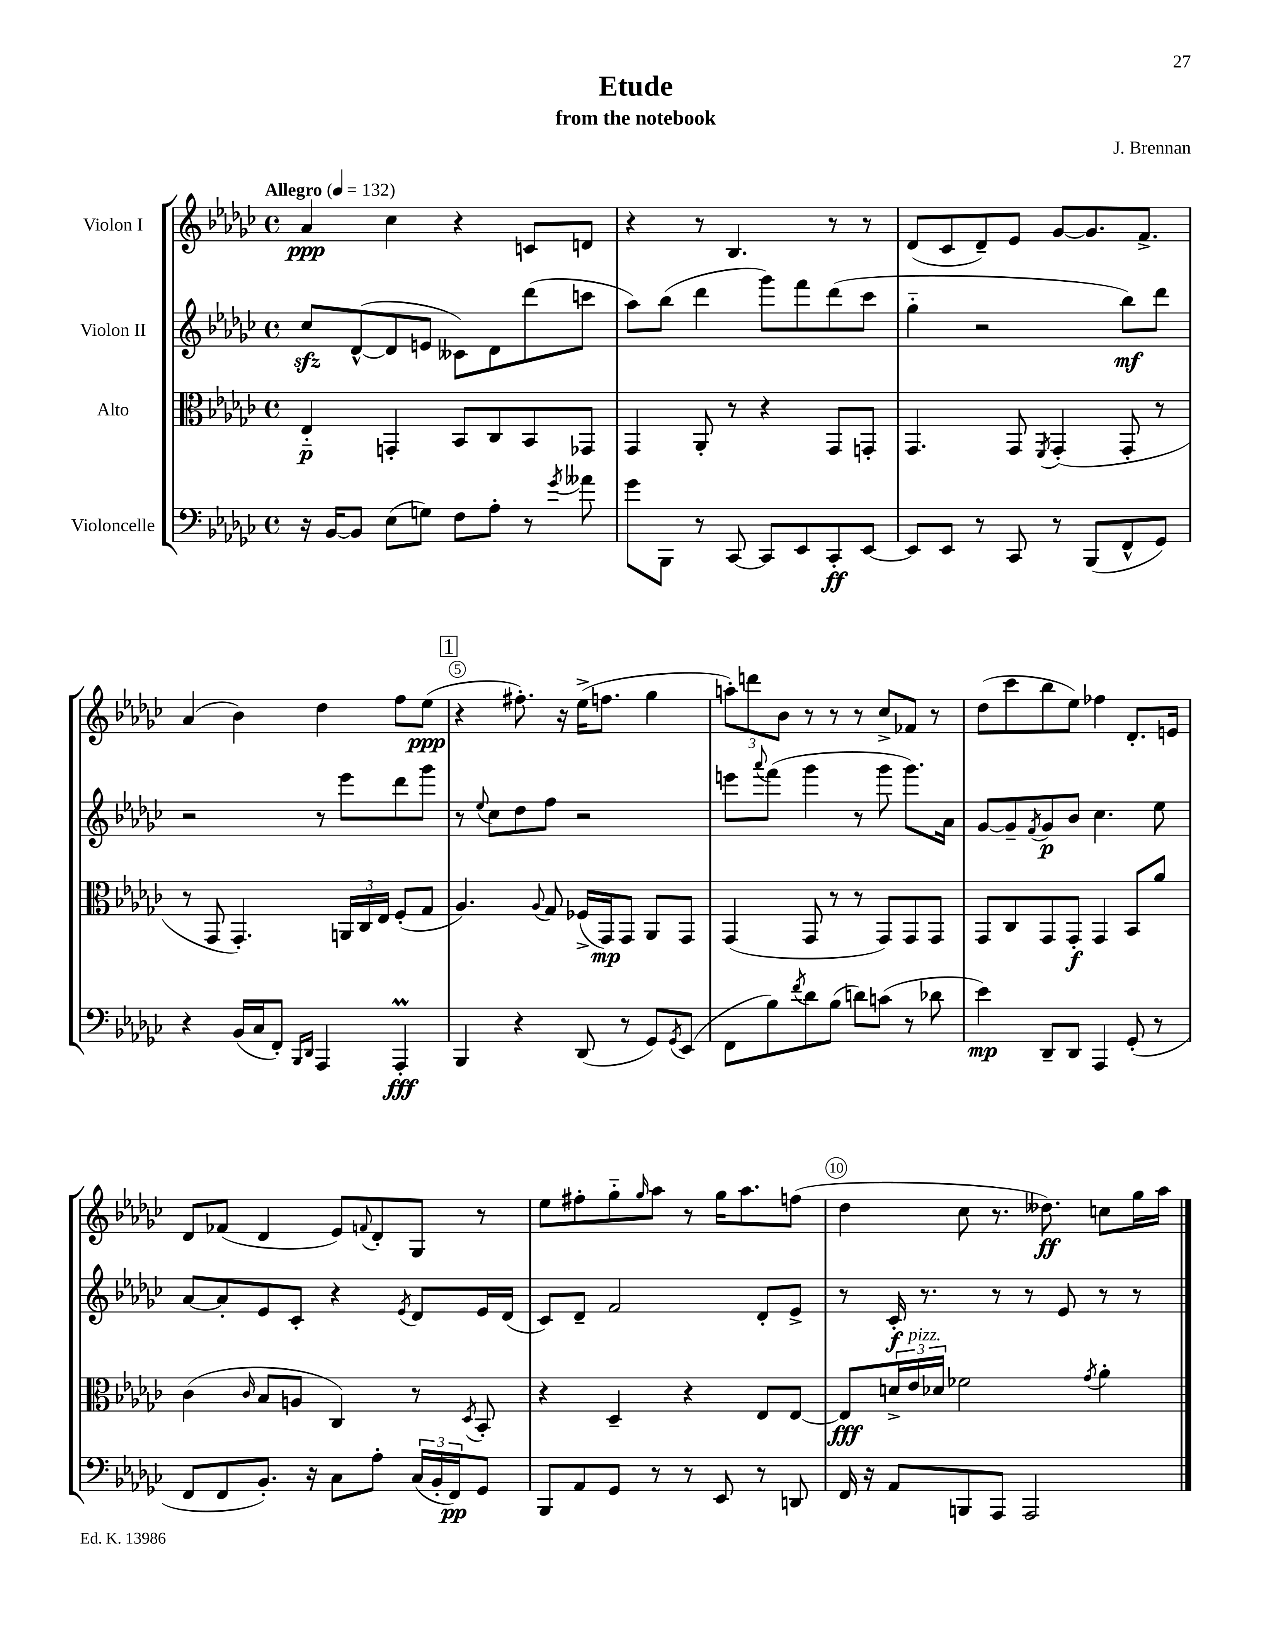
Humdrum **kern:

**kern	**kern	**kern	**kern
*staff4	*staff3	*staff2	*staff1
*clefF4	*clefC3	*clefG2	*clefG2
*k[b-e-a-d-g-c-]	*k[b-e-a-d-g-c-]	*k[b-e-a-d-g-c-]	*k[b-e-a-d-g-c-]
*M4/4	*M4/4	*M4/4	*M4/4
*met(c)	*met(c)	*met(c)	*met(c)
*MM132	*MM132	*MM132	*MM132
16r	4E-'~	8cc-	4a-
[16BB-	.	.	.
8BB-]	.	([8d-^^	.
(8E-	4GG'	8d-]	4cc-
8G)	.	8e	.
8F	8BB-	8c--)	4r
8A-'	8C-	8d-	.
8r	8BB-	(8ddd-	8c
8qg-	.	.	.
8a--	8GG-	8ccc	8d
=	=	=	=
8g-	4GG-	8aa-)	4r
8BBB-	.	(8bb-	.
8r	8AA-'	4ddd-	8r
[8CC-	8r	.	4.B-
8CC-]	4r	8ggg-)	.
8EE-	.	8fff	.
8CC-'	8GG-	(8ddd-	8r
[8EE-	8GG'	8ccc-	8r
=	=	=	=
8EE-]	4.GG-	4gg-'~	(8d-
8EE-	.	.	8c-
8r	.	2r	8d-~)
8CC-	8GG-	.	8e-
.	8qFF	.	.
8r	(4GG-'	.	[8g-
(8BBB-	.	.	8.g-]
8FF^^	8GG-'	8bb-)	.
.	.	.	8.f^
8GG-)	8r	8ddd-	.
=	=	=	=
4r	8r	2r	(4a-
.	8GG-	.	.
(16BB-	4.GG-')	.	4b-)
16C-	.	.	.
8FF')	.	.	.
16qqBBB-	.	.	.
16qqDD-	.	.	.
4AAA-	.	8r	4dd-
.	24AA	8eee-	.
.	24C-	.	.
.	24E-	.	.
4AAA-'	(8F'	8ddd-	8ff
.	8G-	8ggg-	(8ee-
=	=	=	=
4BBB-	4.A-)	8r	4r
.	.	8qqee-	.
.	.	8cc-	.
4r	.	8dd-	8.ff#')
.	8qqA-	.	.
.	8G-	8ff	.
.	.	.	16r
(8DD-	(16F-^	2r	(16ee-^
.	16GG-)	.	8.ff
8r	8GG-	.	.
8GG-)	8AA-	.	4gg-
8qGG-	.	.	.
(8EE-	8GG-	.	.
=	=	=	=
8FF	(4GG-	8eee	12aa')
.	.	.	12ddd
.	.	8qqaaa-	.
8B-)	.	(8fff	.
.	.	.	12b-
8qf	.	.	.
8d-	8GG-	4ggg-	8r
(8B-	8r	.	8r
8d)	8r	8r	8r
(8c	8GG-)	8ggg-	8cc-^
8r	8GG-	8.ggg-)	8f-
8d-	8GG-	.	8r
.	.	16a-	.
=	=	=	=
4e-)	8GG-	[8g-	(8dd-
.	8C-	8g-~]	8ccc-
.	.	8qf	.
8DD-~	8GG-	8g-	8bb-
8DD-	8GG-'	8b-	8ee-)
4AAA-	4GG-	4.cc-	4ff-
(8GG-'	8BB-	.	8.d-'
8r	8a-	8ee-	.
.	.	.	16e
=	=	=	=
8FF	(4c-	[8a-	8d-
8FF	.	8a-']	(8f-
.	16qqc-	.	.
8.BB-')	8B-	8e-	4d-
.	8A	8c-'	.
16r	.	.	.
8C-	4C-)	4r	8e-)
.	.	.	8qqf
8A-'	.	.	8d-'
.	.	8qe-	.
(24C-	8r	8d-	8G-
24BB-'	.	.	.
24FF)	.	.	.
.	8qD-	.	.
8GG-	8BB-'	16e-	8r
.	.	(16d-	.
=	=	=	=
8BBB-	4r	8c-)	8ee-
8AA-	.	8d-~	8ff#'
8GG-	4D-~	2f	8gg-'~
.	.	.	16qqgg-
8r	.	.	8aa-
8r	4r	.	8r
8EE-	.	.	16gg-
.	.	.	8.aa-
8r	8E-	8d-'	.
8DD	[8E-	8e-^	(8ff
=	=	=	=
16FF	8E-]	8r	4dd-
16r	.	.	.
8AA-	24d^	16c-'	.
.	24e-	.	.
.	.	8.r	.
.	24d-	.	.
8BBB	2f-	.	8cc-
8AAA-	.	8r	8.r
2AAA-	.	8r	.
.	.	.	8.dd--)
.	.	8e-	.
.	8qg-	.	.
.	4a-'	8r	8cc
.	.	8r	16gg-
.	.	.	16aa-
==	==	==	==
*-	*-	*-	*-
